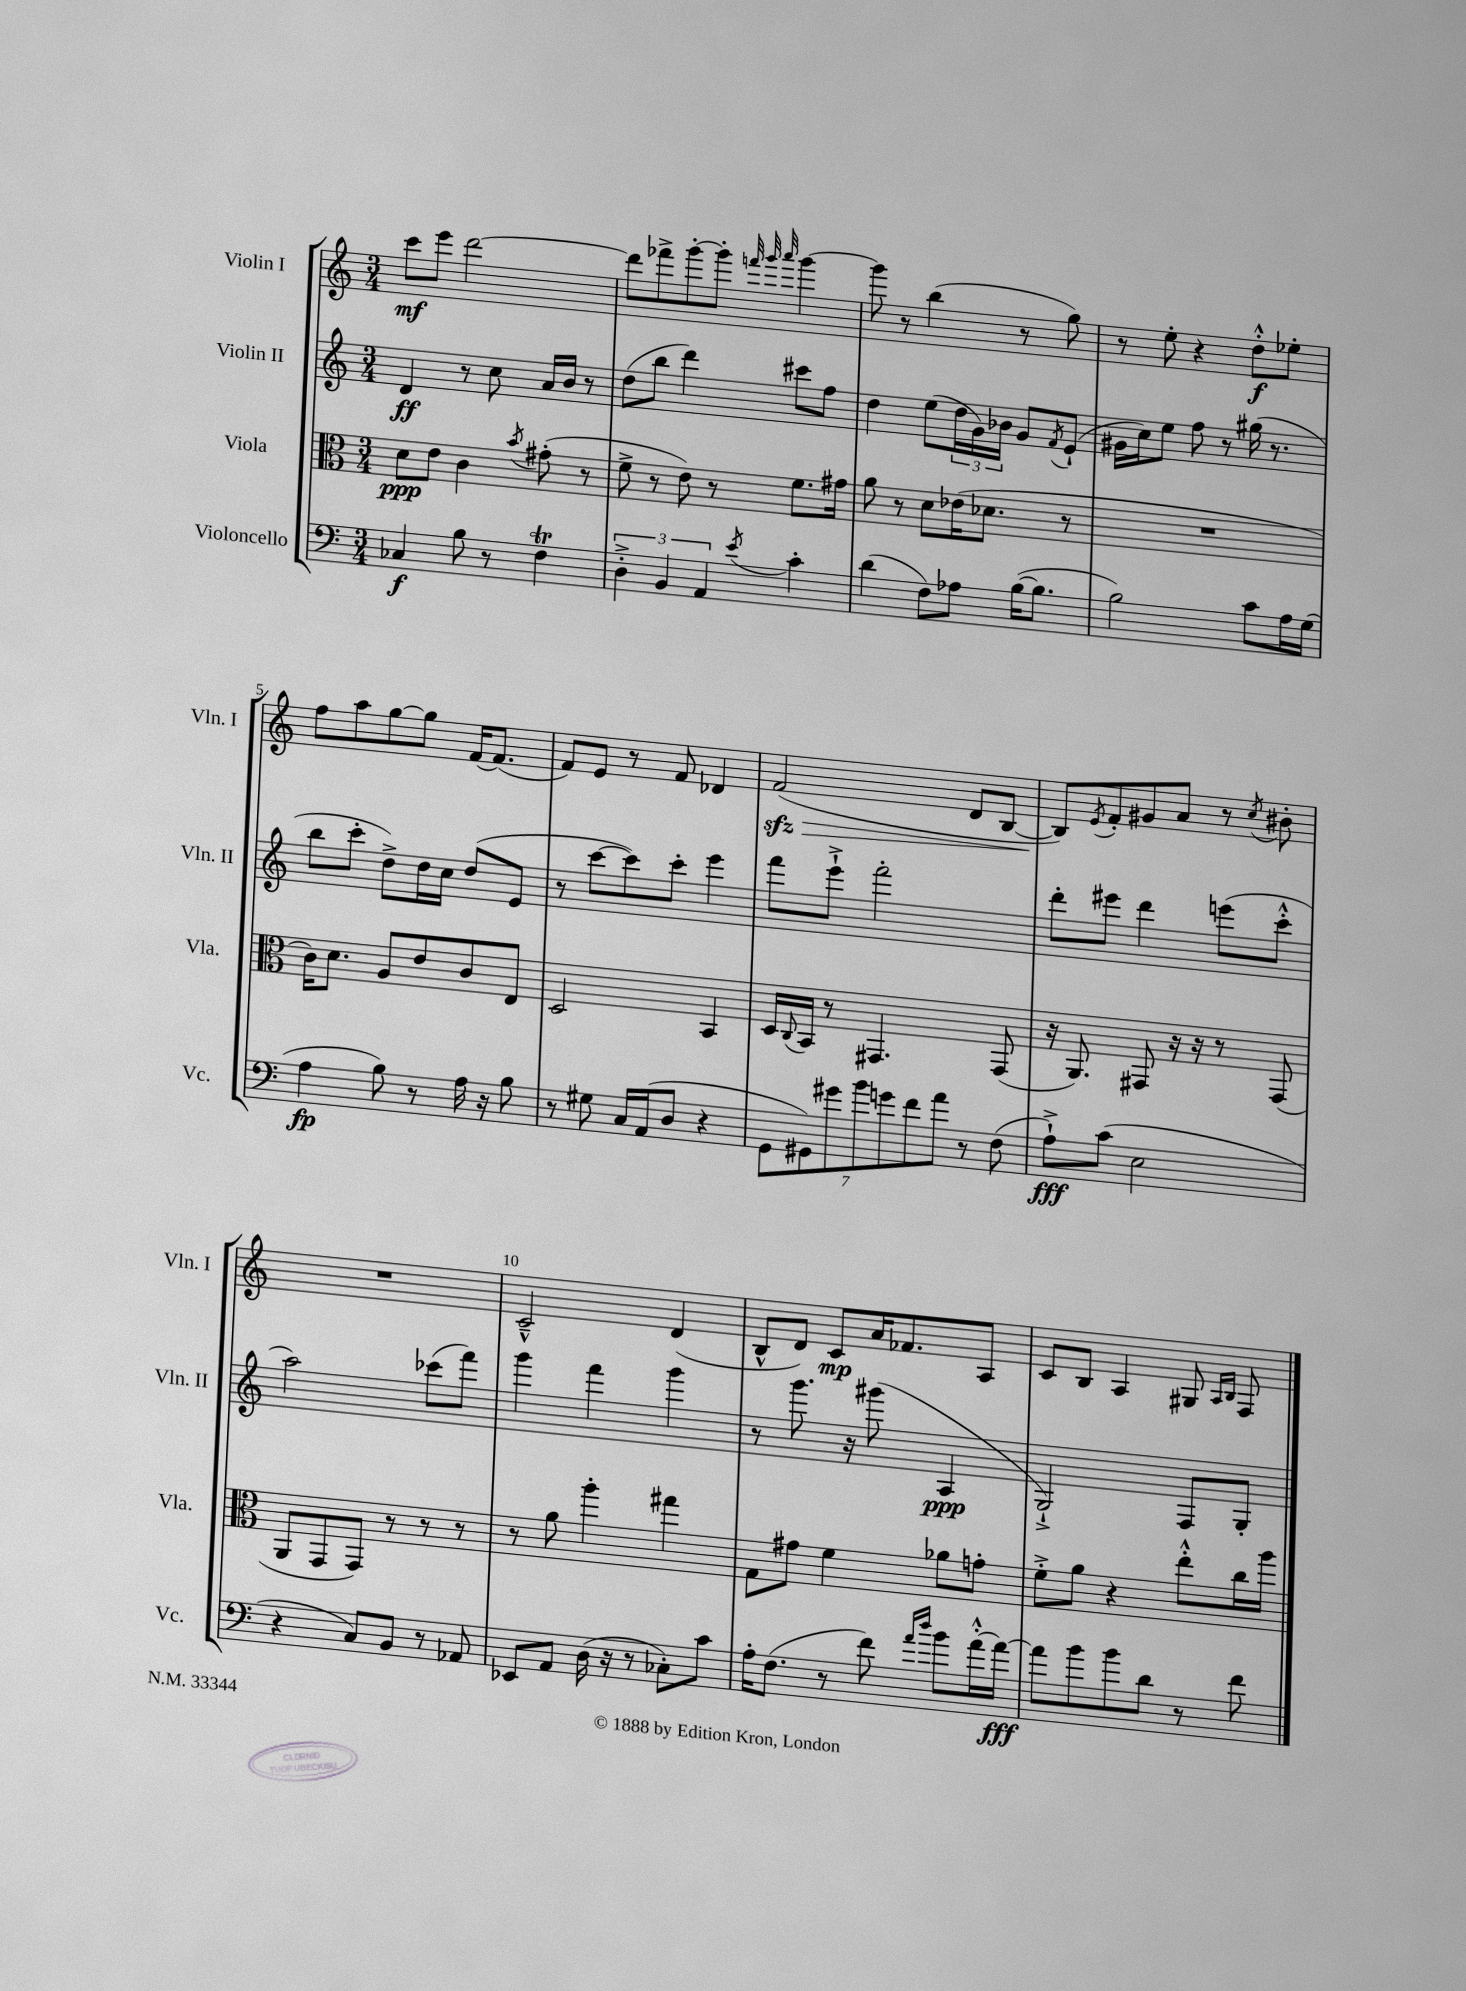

**kern	**dynam	**kern	**dynam	**kern	**dynam	**kern	**dynam
*part4	*part4	*part3	*part3	*part2	*part2	*part1	*part1
*staff4	*staff4	*staff3	*staff3	*staff2	*staff2	*staff1	*staff1
*I"Violoncello	*	*I"Viola	*	*I"Violin II	*	*I"Violin I	*
*I'Vc.	*	*I'Vla.	*	*I'Vln. II	*	*I'Vln. I	*
*clefF4	*	*clefC3	*	*clefG2	*	*clefG2	*
*k[]	*	*k[]	*	*k[]	*	*k[]	*
*M3/4	*	*M3/4	*	*M3/4	*	*M3/4	*
=1	=1	=1	=1	=1	=1	=1	=1
4C-X/	f	8d\L	ppp	4d/	ff	8ccc\L	mf
.	.	8e\J	.	.	.	8eee\J	.
8B\	.	4c\	.	8r	.	[2ddd\	.
8r	.	.	.	8cc\	.	.	.
.	.	8qb/	.	.	.	.	.
4FT\	.	(8g#X'\	.	16a/LL	.	.	.
.	.	.	.	16b/JJ	.	.	.
.	.	8r	.	8r	.	.	.
=2	=2	=2	=2	=2	=2	=2	=2
6D'^\	.	8f^\	.	(8dd\L	.	8ddd\L]	.
.	.	8r	.	8bb\J	.	8fff-X^\	.
6BB/	.	.	.	.	.	.	.
.	.	8e\)	.	4ddd\)	.	[8ggg'\	.
6AA/	.	.	.	.	.	.	.
.	.	8r	.	.	.	8ggg'\J]	.
.	.	.	.	.	.	32qqfffn/	.
.	.	.	.	.	.	32qqggg/	.
8qe/	.	.	.	.	.	32qqaaa/	.
4c'\	.	8.f\L	.	8ccc#X\L	.	[4ggg\	.
.	.	.	.	8ff\J	.	.	.
.	.	16g#X\Jk	.	.	.	.	.
=3	=3	=3	=3	=3	=3	=3	=3
(4d\	.	8a\	.	4dd\	.	8ggg\]	.
.	.	8r	.	.	.	8r	.
8F\L)	.	8d\L	.	(8ee\L	.	(4bb\	.
8A-X\J	.	(16e-X\K	.	24dd\L	.	.	.
.	.	.	.	24g\)	.	.	.
.	.	8.d-X\J	.	.	.	.	.
.	.	.	.	24b-X\JJ	.	.	.
([16B\KL	.	.	.	8g/L	.	8r	.
8.B\J]	.	.	.	.	.	.	.
.	.	.	.	8qf/	.	.	.
.	.	8r	.	(8e`/J	.	8gg\)	.
=4	=4	=4	=4	=4	=4	=4	=4
2B\)	.	2.r	.	16g#X\LL	.	8r	.
.	.	.	.	16cc\J)	.	.	.
.	.	.	.	8ee\J	.	8ee'\	.
.	.	.	.	8ff\	.	4r	.
.	.	.	.	8r	.	.	.
8c\L	.	.	.	(16gg#X\	.	8dd'^^\L	f
.	.	.	.	8.r	.	.	.
16A\L	.	.	.	.	.	8ee-X'\J	.
(16G\JJ	.	.	.	.	.	.	.
!!LO:LB:g=z
=5	=5	=5	=5	=5	=5	=5	=5
4A\	fp	16c\KL)	.	8bb\L	.	8ff\L	.
.	.	8.d\J	.	.	.	.	.
.	.	.	.	8ccc'\J	.	8aa\	.
8B\)	.	8A/L	.	8dd^\L)	.	[8gg\	.
8r	.	8e/	.	16dd\L	.	8gg\J]	.
.	.	.	.	16cc\JJ	.	.	.
16A\	.	8c/	.	(8dd/L	.	[16f/KL	.
16r	.	.	.	.	.	(8.f/J]	.
8B\	.	8E/J	.	8e/J	.	.	.
=6	=6	=6	=6	=6	=6	=6	=6
8r	.	2D/	.	8r	.	8f/L)	.
8G#X\	.	.	.	[8ccc\L	.	8e/J	.
16C/LL	.	.	.	8ccc\])	.	8r	.
(16AA/J	.	.	.	.	.	.	.
8D/J	.	.	.	8ccc'\J	.	8f/	.
4r	.	4BB/	.	4eee\	.	4d-X/	.
=7	=7	=7	=7	=7	=7	=7	=7
!	!	!	!	!	!	!	!LO:HP:b
14GG\L	.	16D/LL	.	8fff\L	.	(2fzz/	>
.	.	8qqC/	.	.	.	.	.
.	.	16BB/JJ	.	.	.	.	.
14GG#X\)	.	.	.	.	.	.	.
.	.	8r	.	8eee`^\J	.	.	.
14g#X\	.	.	.	.	.	.	.
14b\	.	.	.	.	.	.	.
.	.	4.GG#X/	.	2fff'\	.	.	.
14gn\	.	.	.	.	.	.	.
14f\	.	.	.	.	.	.	.
14a\J	.	.	.	.	.	.	.
8r	.	.	.	.	.	8d/L	.
(8F\	.	(8GG#/	.	.	.	[8B/J	.
=8	=8	=8	=8	=8	=8	=8	=8
8A`^\L)	fff	16r	.	8ddd'\L	.	8B/L])	.
.	.	8.AA/)	.	.	.	.	.
.	.	.	.	.	.	8qe/	.
(8c\J	.	.	.	8eee#X\J	.	8f'/	]
2E\	.	8GG#X/	.	4ddd\	.	8g#X/	.
.	.	16r	.	.	.	8a/J	.
.	.	16r	.	.	.	.	.
.	.	8r	.	(8eeen\L	.	8r	.
.	.	.	.	.	.	8qcc/	.
.	.	(8GG#/	.	8ccc'^^\J	.	8b#X'\	.
!!LO:LB:g=z
=9	=9	=9	=9	=9	=9	=9	=9
4r	.	8AA/L	.	2aa\)	.	2.r	.
.	.	8GG/	.	.	.	.	.
8C/L)	.	8GG/J)	.	.	.	.	.
8BB/J	.	8r	.	.	.	.	.
8r	.	8r	.	(8ccc-X\L	.	.	.
8AA-X/	.	8r	.	8fff\J)	.	.	.
=10	=10	=10	=10	=10	=10	=10	=10
8EE-X/L	.	8r	.	4ggg\	.	2c~^^/	.
8AA/J	.	8a\	.	.	.	.	.
(16D\	.	4aa'\	.	4fff\	.	.	.
16r	.	.	.	.	.	.	.
8r	.	.	.	.	.	.	.
8C-X'\L)	.	4gg#X\	.	4ggg\	.	(4d/	.
8c\J	.	.	.	.	.	.	.
=11	=11	=11	=11	=11	=11	=11	=11
16A'\KL	.	8G\L	.	8r	.	8B^^/L	.
(8.F\J	.	.	.	.	.	.	.
.	.	8g#X\J	.	8.ggg\	.	8d/J)	.
8r	.	4f\	.	.	.	8c/L	mp
.	.	.	.	16r	.	.	.
8f\)	.	.	.	(8ggg#X\	.	16a/K	.
.	.	.	.	.	.	8.f-X/	.
16qqa/LL	.	.	.	.	.	.	.
16qqdd/JJ	.	.	.	.	.	.	.
8b\L	.	8a-X\L	.	4A/	ppp	.	.
[16a'^^\L	.	8gn'\J	.	.	.	8A/J	.
16a\JJ_	fff	.	.	.	.	.	.
=12	=12	=12	=12	=12	=12	=12	=12
8a\L]	.	8f'^\L	.	2G`^/)	.	8c/L	.
8b\	.	8a\J	.	.	.	8B/J	.
8b\	.	4r	.	.	.	4A/	.
8d\J	.	.	.	.	.	.	.
8r	.	8ee'^^\L	.	8F/L	.	8G#X/	.
.	.	.	.	.	.	16qqA/LL	.
.	.	.	.	.	.	16qqB/JJ	.
8f\	.	16cc\L	.	8G'/J	.	8F/	.
.	.	16aa\JJ	.	.	.	.	.
==	==	==	==	==	==	==	==
*-	*-	*-	*-	*-	*-	*-	*-
